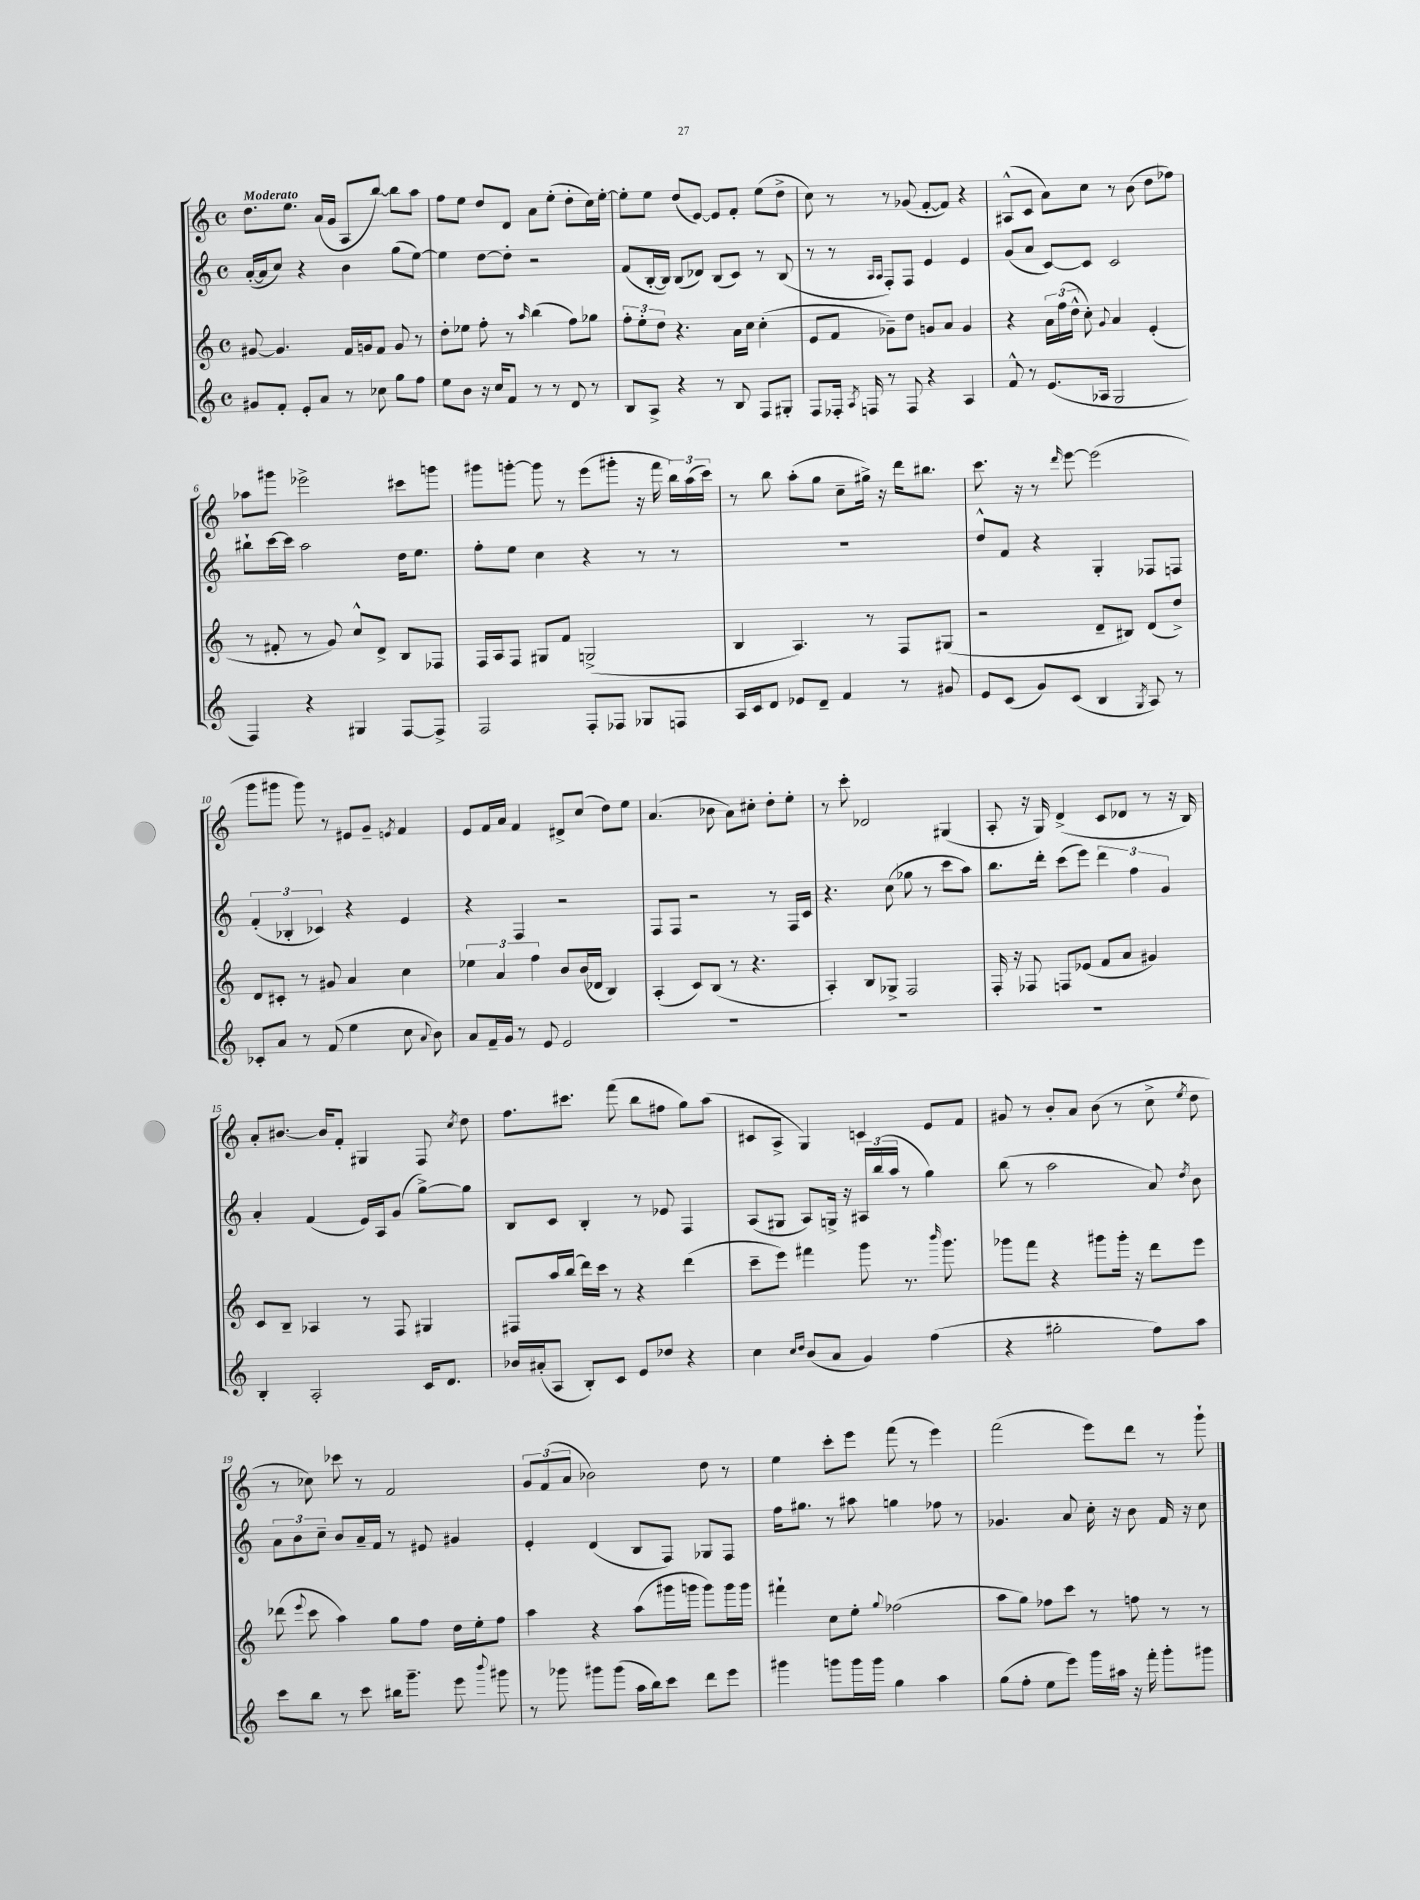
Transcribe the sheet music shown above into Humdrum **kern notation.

**kern	**kern	**kern	**kern
*staff4	*staff3	*staff2	*staff1
*clefG2	*clefG2	*clefG2	*clefG2
*k[]	*k[]	*k[]	*k[]
*M4/4	*M4/4	*M4/4	*M4/4
*met(c)	*met(c)	*met(c)	*met(c)
8g#	[8g#	([16a'	8.dd
.	.	16a]	.
8f'	4.g#]	8cc)	.
.	.	.	8.ee
8e'	.	4r	.
8a	.	.	(16a
.	.	.	16g
8r	16f	4b	8A
.	16g	.	.
8cc-	8f	.	[8bb)
8gg	8g	(8gg	8bb]
8ff	8r	[8ee)	8aa
=	=	=	=
8ee	8dd'	4ee]	8ff
8b	8ee-	.	8ee
16r	8ff'	[8dd	8dd
16cc	.	.	.
8f	8r	8dd']	8d
.	16qqaa	.	.
8r	(4bb	2r	8a
8r	.	.	(8ee'
8d	8ff)	.	8dd'
8r	8gg-	.	16cc)
.	.	.	[16ee'
=	=	=	=
8B	12ff'	(8f	8ee']
.	12ee'	.	.
8A^	.	[16B'	8ee
.	12dd	.	.
.	.	16B])	.
4r	4.r	(8B	(8dd
.	.	8d-)	[8e)
8r	.	(8B	8e]
8B	16a	8c)	8f'
.	16cc	.	.
8F	(4cc'	8r	(8ee
8G#'	.	(8B	8dd^
=	=	=	=
8F	8e	8r	8cc)
16F-'	8f	8r	8r
8qA	.	.	.
16F	.	.	.
.	.	16qqA	.
.	.	16qqA	.
8r	8g-~)	8F')	8r
8F	8dd	8F	(8g-
4r	8g	4e	[8f'
.	8a	.	8f])
4A	4g	4e	4r
=	=	=	=
8f^^	4r	(8g	(8A#^^
8r	.	8a	8c
(8.e	24a	[8c)	8a)
.	(24ff	.	.
.	24dd^^	.	.
.	8cc')	8c]	8cc
16A-	.	.	.
.	8qqg	.	.
2G	4a	2c	8r
.	.	.	(8b
.	(4e'	.	8dd
.	.	.	8ff-)
=	=	=	=
4F)	8r	8bb#`	8aa-
.	8f#'	[16ccc	8ggg#
.	.	16ccc]	.
4r	8r	2aa	2eee-^
.	8g)	.	.
4G#	8cc^^	.	.
.	8d^	.	.
[8F	8B	16dd	8ccc#
.	.	8.ee	.
8F^]	8F-	.	8ggg
=	=	=	=
2F	16F	8ff'	8ggg#
.	16A	.	.
.	8F	8ee	[8ggg'
.	8G#	4cc	8ggg]
.	8f	.	8r
8F'	(2G^	4r	(8eee
8F-	.	.	8ggg#'
8G-	.	8r	16r
.	.	.	16fff
8F	.	8r	24bb)
.	.	.	(24aa
.	.	.	24ccc)
=	=	=	=
16A	4B	1r	8r
16c	.	.	.
8d	.	.	8bb
8e-	4.A)	.	(8aa'
8d~	.	.	8gg
4f	.	.	8cc~
.	8r	.	16gg#^)
.	.	.	16r
8r	8F	.	16ddd
.	.	.	8.bb#
8g#	(8G#	.	.
=	=	=	=
8e	2r	8dd^^	8.ccc
(8c	.	8f	.
.	.	.	16r
8g)	.	4r	8r
.	.	.	16qqddd
(8c	.	.	[8eee
4B	8d~	4G'	(2eee]
.	8B#)	.	.
8qG	.	.	.
8A)	(8d	8F-	.
8r	8dd^)	8F	.
=	=	=	=
8c-'	8d	(6f'	8ggg
8a	8c#'	.	8ggg#
.	.	6B-'	.
8r	8r	.	8ggg#)
.	.	6c-)	.
(8f	8g#	.	8r
4ee	4a	4r	8e#
.	.	.	8g~
.	.	.	8qe
8cc	4cc	4e	4f
8qqa	.	.	.
8b)	.	.	.
=	=	=	=
8a	6ee-	4r	8e
16f~	.	.	16f
.	6a	.	.
16g	.	.	16a
8r	.	4F	4f
.	6ff	.	.
8e	.	.	.
2e	8b	2r	8d#^
.	(16b	.	(8cc
.	16d-	.	.
.	4B)	.	8dd)
.	.	.	8ee
=	=	=	=
1r	(4A'	8F	(4.a
.	.	8F	.
.	8c)	2r	.
.	(8B	.	8b-
.	8r	.	8a)
.	4.r	.	8cc#'
.	.	8r	8dd'
.	.	16F	8ee'
.	.	16c	.
=	=	=	=
1r	4A')	4.r	8r
.	.	.	8ccc'
.	8B	.	2d-
.	8G-^	(8cc	.
.	2F	8gg-	.
.	.	8r	.
.	.	8ccc	(4G#
.	.	8aa)	.
=	=	=	=
1r	16F'	8.bb	8A'
.	16r	.	.
.	8F-	.	16r
.	.	16ddd'	16G)
.	8F	(8ccc	(4d^
.	(8e-	8eee)	.
.	8f	6ddd	8c
.	8a	.	8d-
.	.	6ff	.
.	4g#)	.	8r
.	.	6g	.
.	.	.	16r
.	.	.	16B)
=	=	=	=
4B'	8c	4a'	8a'
.	8B~	.	[8.b#
2A'	4A-	(4f	.
.	.	.	16b#]
.	.	.	8f'
.	8r	16e)	4G#
.	.	16A	.
.	8F	(8g	.
16c	4G#	[8gg^)	8F
8.d	.	.	.
.	.	.	8qcc
.	.	8gg]	8dd
=	=	=	=
16b-	8F#	8B	8.ff
(16a#'	.	.	.
8A	16aa	8c	.
.	(16bb	.	8.ccc#
8B')	16ddd)	4B'	.
.	16ccc	.	.
8c	8r	.	(8fff
8e	4r	8r	8bb
8dd-	.	8e-	8ff#
4r	(4ddd	4F	8gg)
.	.	.	(8aa
=	=	=	=
4cc	8ccc~	(8A	8c#
.	8eee)	8G#	8A^
16qqcc	.	.	.
16qqdd	.	.	.
(8b	4fff#	8A)	4G)
8a	.	16G^	.
.	.	16r	.
4g)	8ggg	24A#	4c
.	.	(24bb	.
.	.	24aa	.
.	8.r	8r	.
(4ff	.	4gg)	8e
.	16qqbbb	.	.
.	8.ggg	.	.
.	.	.	8f
=	=	=	=
4r	8ggg-	(8bb	8g#
.	8fff	8r	8r
2gg#'	4r	2aa	8b'
.	.	.	8a
.	8ggg#	.	(8b
.	16ggg#'	.	8r
.	16r	.	.
8ff)	8ddd	8a)	8cc^
.	.	8qdd	8qee
8aa	8eee	8b	8dd
=	=	=	=
8ccc	(8ddd-	12a	8r
.	.	12b	.
.	8qqeee	.	.
8bb	8ccc	.	8cc-)
.	.	12cc~	.
8r	4aa)	8b	8ccc-
8ccc	.	16a~	8r
.	.	16f	.
16bb#	8gg	8r	2f
8.ggg~	.	.	.
.	8ff	8e#	.
8eee	16dd	4g#	.
.	16ee'	.	.
8qqbbb	.	.	.
8ggg#	8ff	.	.
=	=	=	=
8r	4aa	4e'	12g
.	.	.	(12f
8ggg-	.	.	.
.	.	.	12a
8ggg#	4r	(4d	2b-)
(8ggg#	.	.	.
16aa	(8aa	8B	.
16bb)	.	.	.
8ccc	16ggg#	8F)	.
.	16ggg	.	.
8ddd	8ggg)	8G-	8dd
8eee	16ggg	8F	8r
.	16ggg	.	.
=	=	=	=
4ggg#	4fff#`	16ff	4ee
.	.	8.gg#	.
8ggg	8cc	8r	8ccc'
16ggg	8ee'	8aa#	8eee
16ggg	.	.	.
.	8qqgg	.	.
4gg	(2ff-	4gg	(8fff
.	.	.	8r
4aa	.	8ff-	4eee)
.	.	8r	.
=	=	=	=
(8gg	8aa	4.g-	(2fff
8ff'	8gg)	.	.
8ee	8ff-	.	.
8eee)	8ccc	8a	.
16ggg	8r	16cc'	8eee)
16aa#	.	16r	.
16r	8ff	8b	8ddd
16fff'	.	.	.
8ggg'	8r	16f	8r
.	.	16r	.
8ggg#	8r	8cc	8ggg`
==	==	==	==
*-	*-	*-	*-
